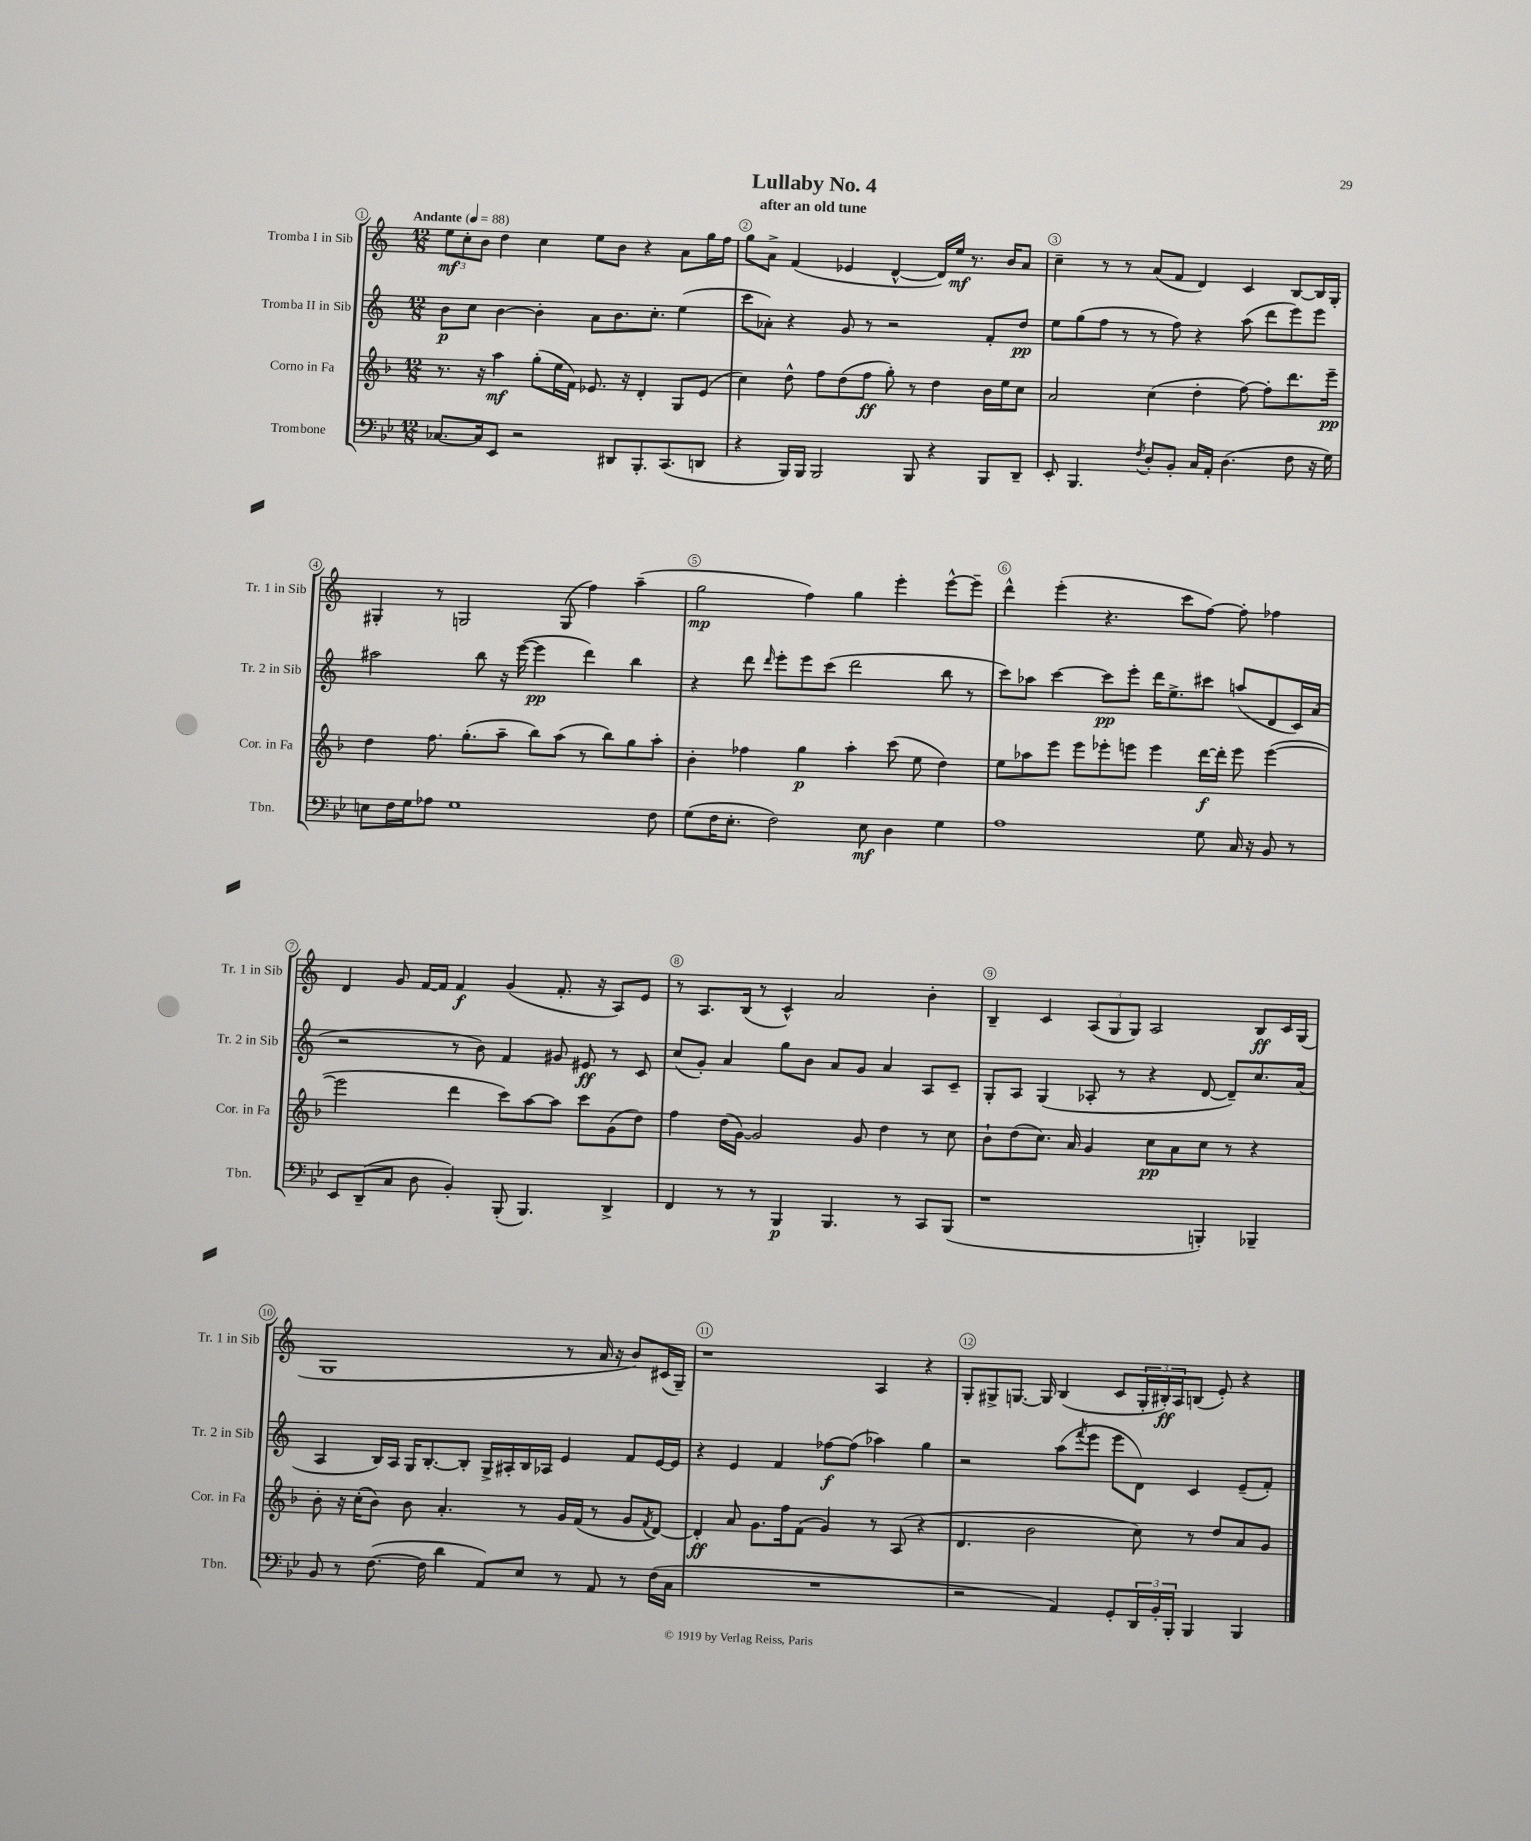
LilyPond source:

\header { title = "Lullaby No. 4" subtitle = "after an old tune" }
<<
\new StaffGroup <<
\new Staff = "s0" \with { instrumentName = "Tromba I in Sib" shortInstrumentName = "Tr. 1 in Sib" } {
    \clef treble \key c \major \numericTimeSignature \time 12/8 \tempo "Andante" 4 = 88
    \tuplet 3/2 { e''8\mf c''8-. b'8 } d''4 c''4 e''8 b'8 r4 a'8 g''16 f''16 |
    g''8 a'8-> f'4( ees'4 d'4~-^ d'16) e''16\mf r8. b'16 a'8 |
    c''4-- r8 r8 a'8( f'8 d'4) c'4 b8~ b16 g16-. |
    gis4-. r8 g2 g8( f''4) a''4--( |
    g''2\mp f''4) g''4 e'''4-. e'''8~-^ e'''8-- |
    d'''4-^ e'''4-.( r4. c'''8 f''8~) f''8-. fes''4 |
    d'4 g'8 f'16~ f'16 f'4\f g'4( f'8.-. r16 a8) e'8 |
    r8 a8. b16( r8 c'4-^) a'2 b'4-. |
    b4-- c'4 \tuplet 3/2 { a8( g8 g8) } a2 b8\ff c'16 g16( |
    g1 r8 a'16 r16 b'8) cis'16( g16--) |
    r1 a4 r4 |
    g8-. gis8-> g8.~ g16 b4( c'8 \tuplet 3/2 { g16-. bis16-.\ff) a16 } b8( e'8-.) r4 \bar "|." |
}
\new Staff = "s1" \with { instrumentName = "Tromba II in Sib" shortInstrumentName = "Tr. 2 in Sib" } {
    \clef treble \key c \major \numericTimeSignature \time 12/8
    b'8\p c''8 b'4~ b'4-. a'8 b'8. c''8.-. e''4( |
    c'''8 aes'8-.) r4 g'8 r8 r2 f'8-. d''8\pp |
    e''8 g''8( f''8 r8 r8 f''8) r4 a''8( d'''8 e'''8) e'''8 |
    ais''2 b''8 r16 e'''16~( e'''4\pp d'''4) b''4 |
    r4 d'''8 \grace { d'''16 } e'''8-. e'''8 c'''8( d'''2 b''8 r8 |
    c'''8) aes''8 c'''4~ c'''8\pp e'''8-. d'''16 e''8.-> cis'''8 a''8( d'8 c'16) a'16( |
    r2 r8 b'8) f'4 gis'8 eis'8\ff r8 c'8 |
    c''8( g'8-.) a'4 g''8 b'8 a'8 g'8 a'4 a8 c'8-- |
    g8-. a8 g4( aes8-. r8 r4 d'8~ d'8--) c''8. a'16( |
    a4 b16) a16 g16 b8.~-. b8-. g16-> ais16-. b16 aes16 e'4 f'8 e'16~ e'16 |
    r4 e'4 f'4 fes''8~\f fes''8( aes''4) g''4 |
    r2 a''8( \acciaccatura { f'''8 } e'''8 e'''8 d'8) c'4 e'8--( f'8-.) \bar "|." |
}
\new Staff = "s2" \with { instrumentName = "Corno in Fa" shortInstrumentName = "Cor. in Fa" } {
    \clef treble \key f \major \numericTimeSignature \time 12/8
    r8. r16 a''4\mf g''8-.( e''16 f'16) ees'8. r16 d'4-. g8 ees'8( |
    c''4) d''8-^ f''8 d''8( f''8\ff g''8-.) r8 d''4 bes'16 e''16 c''8 |
    a'2 c''4( d''4-. f''8~) f''8-. d'''8. e'''16--\pp |
    d''4 f''8. g''8.-.( a''8-- bes''8) a''8( r8 bes''8) g''8 a''8-. |
    bes'4-. fes''4 g''4\p a''4-. c'''8( e''8 d''4) |
    e''8 aes''8 e'''8 e'''8 ees'''8-. e'''8 e'''4 d'''16~\f d'''16-. e'''8 e'''4~( |
    e'''2 d'''4 c'''8) a''8~ a''8 c'''8 g'8( d''8) |
    f''4 d''16( g'16~) g'2 g'8 d''4 r8 c''8 |
    bes'8-! d''8( c''8.) a'16 g'4 c''8\pp a'8 c''8 r8 r4 |
    bes'8-. r16 c''16-.( bes'8) bes'8 a'4.-. r8 g'16 f'16( r8 g'8 \acciaccatura { f'8 } d'8~) |
    d'4-.\ff a'8 g'8. f''16 f'8( g'4) r8 a8( r4 |
    d'4. bes'2 c''8) r8 d''8 a'8 g'8 \bar "|." |
}
\new Staff = "s3" \with { instrumentName = "Trombone" shortInstrumentName = "Tbn." } {
    \clef bass \key bes \major \numericTimeSignature \time 12/8
    ces8.~ ces16 ees,8 r2 dis,8 bes,,8.-. c,8.( d,8 |
    r4 bes,,16) bes,,16 bes,,2 bes,,8 r4 bes,,8 d,8-- |
    ees,8-. bes,,4. \acciaccatura { f8 } d8-. bes,8-. c16 a,16-. d4.( f8 r16 g16) |
    e8 f16 g16 aes8 g1 f8 |
    g8( f16 ees8.-. f2) ees8\mf d4 g4 |
    a1 g8 c16 r16 bes,8 r8 |
    ees,8 d,8--( c8 d8 bes,4-.) bes,,8-.( bes,,4.) d,4-> |
    f,4 r8 r8 bes,,4\p bes,,4. r8 c,8 bes,,8( |
    r1 b,,4-.) bes,,4-- |
    bes,8 r8 f8.~( f16 d'4 a,8) ees8 r8 a,8 r8 f16( c16 |
    R1. |
    r2 a,4) g,8-. \tuplet 3/2 { d,16 bes,16-. bes,,16-. } bes,,4 bes,,4 \bar "|." |
}
>>
>>
\layout { \context { \Score \override BarNumber.break-visibility = ##(#f #t #t) barNumberVisibility = #all-bar-numbers-visible \override BarNumber.stencil = #(make-stencil-circler 0.1 0.3 ly:text-interface::print) } }
